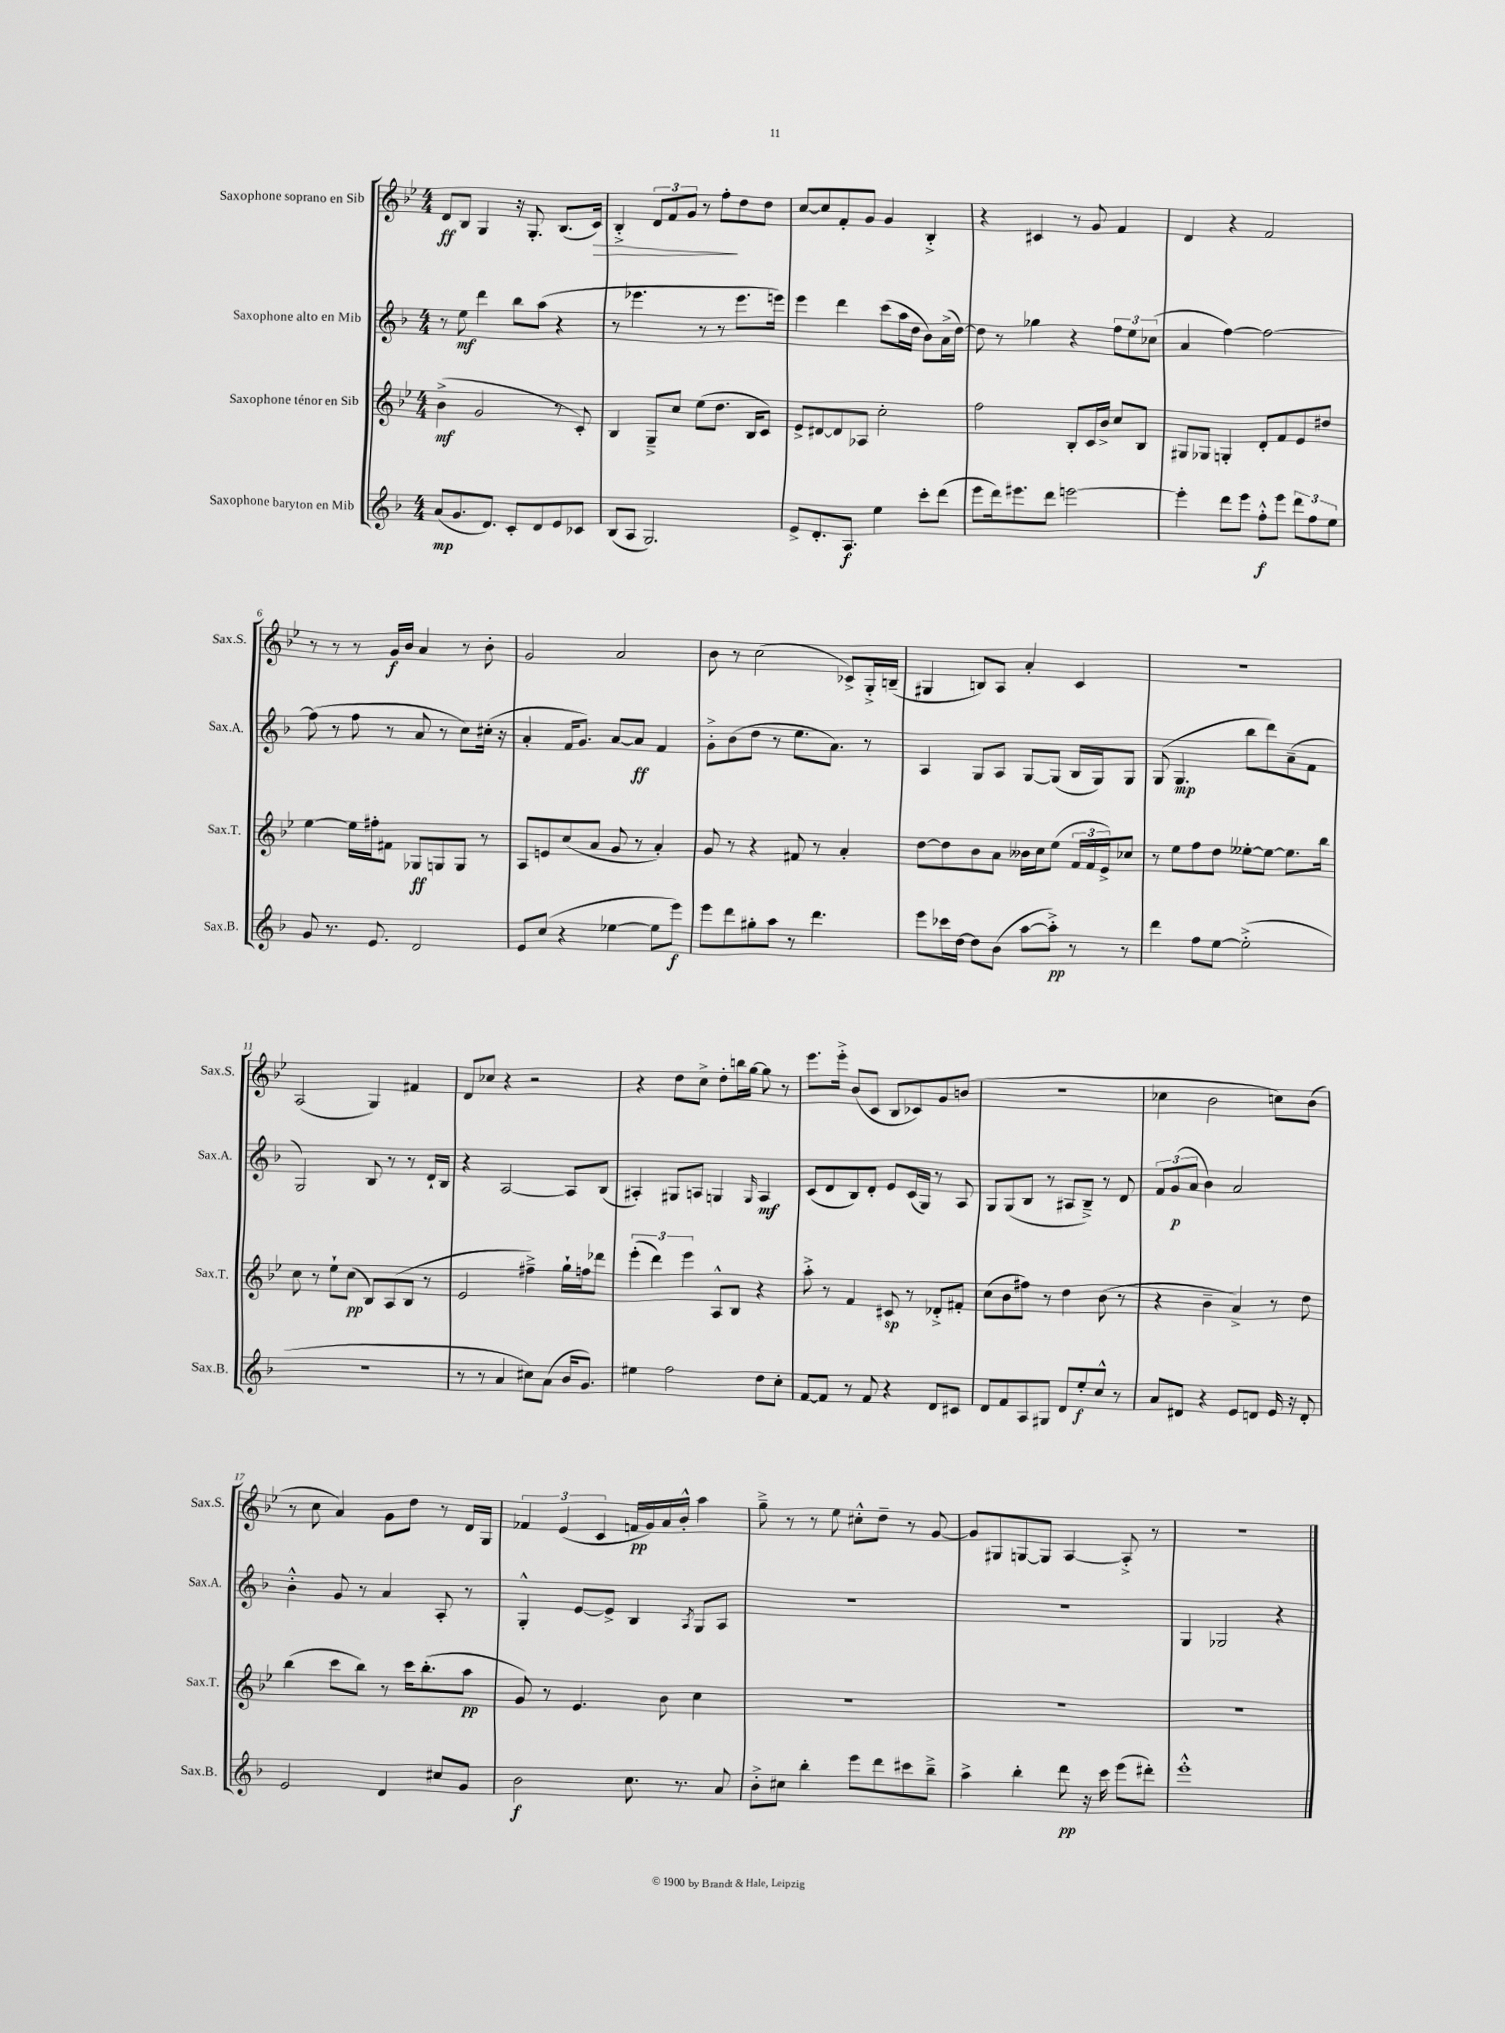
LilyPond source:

<<
\new StaffGroup <<
\new Staff = "s0" \with { instrumentName = "Saxophone soprano en Sib" shortInstrumentName = "Sax.S." } {
    \clef treble \key bes \major \numericTimeSignature \time 4/4
    d'8\ff bes8 g4 r16 g8.-. bes8.( c'16\>) |
    bes4-.-> \tuplet 3/2 { d'8 f'8 g'8 } r8 f''8-.\! d''8 d''8 |
    c''8~ c''8 f'8-. g'8 g'4 bes4-.-> |
    r4 cis'4 r8 g'8 f'4 |
    d'4 r4 f'2 |
    r8 r8 r8 g'16\f bes'16 a'4 r8 bes'8-. |
    g'2 a'2 |
    bes'8 r8 c''2( ces'8->) g16-.-> b16--( |
    gis4 b8) a8 a'4-. c'4 |
    R1 |
    a2( g4) fis'4 |
    d'8 ces''8 r4 r2 |
    r4 d''8 c''8-> d''8-. b''16 g''16~ g''8 r8 |
    ees'''8. ees'''16-.-> bes'8( c'8 bes8 ces'8) g'8 b'8( |
    R1 |
    ces''4 bes'2 c''8) bes'8( |
    r8 c''8 a'4) g'8 d''8 r8 d'16 g16 |
    \tuplet 3/2 { fes'4 ees'4( c'4 } f'16\pp g'16) a'16 bes'16-.-^ a''4 |
    g''8---> r8 r8 ees''8 cis''8-.-^ d''8-- r8 g'8~ |
    g'8 gis8 g8~ g8 a4~ a8-.-> r8 |
    r1 \bar "|." |
}
\new Staff = "s1" \with { instrumentName = "Saxophone alto en Mib" shortInstrumentName = "Sax.A." } {
    \clef treble \key f \major \numericTimeSignature \time 4/4
    r8 e''8\mf d'''4 bes''8 a''8( r4 |
    r8 ees'''4. r8 r8 ees'''8. e'''16) |
    e'''4 d'''4 c'''8( a''16 d''16 bes'8) a'16->( d''16~) |
    d''8 r8 ges''4 r4 \tuplet 3/2 { f''8 e''8 ces''8( } |
    a'4 f''4~) f''2~ |
    f''8( r8 f''8 r8 a'8 r8 c''8) cis''16-.( r16 |
    a'4-. f'16 g'8.) a'8~ a'8\ff f'4 |
    g'8-.-> bes'8( d''8 r8 e''8. a'8.) r8 |
    a4 g8 a8 g8~ g8( bes16 g16) g8 |
    g8( g4.\mp bes''8 d'''8) a'8--( f'8 |
    g2) bes8 r8 r8 d'16-! bes16 |
    r4 a2~ a8 bes8( |
    ais4-.) gis8 a8 g4 \grace { g16 } a4\mf |
    c'8( d'8 bes8) d'8-. e'8 c'16( g16) r8 a8 |
    g8 g8( bes8 r8 ais8 bes8--->) r8 d'8 |
    \tuplet 3/2 { f'8 g'8\p( a'8 } bes'4) a'2 |
    bes'4-.-^ g'8 r8 a'4 a8-. r8 |
    g4-.-^ e'8~ e'8-> bes4 \acciaccatura { a8 } g8 a8 |
    r1 |
    R1 |
    g4 ges2 r4 \bar "|." |
}
\new Staff = "s2" \with { instrumentName = "Saxophone ténor en Sib" shortInstrumentName = "Sax.T." } {
    \clef treble \key bes \major \numericTimeSignature \time 4/4
    bes'4->\mf( g'2 r8 c'8-.) |
    bes4 g8---> c''8 ees''8( d''8. bes16 c'8) |
    ees'8-> dis'8~ dis'8 aes8 c''2-. |
    f''2 bes8-. c'16 bes'16-> c''8 bes8 |
    gis8 ges8 g4-. d'8-. f'8 ees'8 dis''8 |
    ees''4~ ees''16 fis''16-. fis'8 ges8\ff g8 g8 r8 |
    a8 e'8 c''8( a'8 g'8 r8 a'4-.) |
    g'8 r8 r4 fis'8 r8 a'4-. |
    d''8~ d''8 bes'8 a'8 beses'16 c''16 ees''8( \tuplet 3/2 { f'16 f'16 ees'16->) } ces''8 |
    r8 ees''8 f''8 d''8 eeses''8~-. eeses''8~ eeses''8. bes''16 |
    c''8 r8 ees''8-! c''8\pp( bes8) a8( bes8 r8 |
    ees'2 fis''4--->) g''16-! f''16 des'''8 |
    \tuplet 3/2 { ees'''4-.( d'''4) ees'''4 } a8-^ bes8 r4 |
    a''8-.-> r8 f'4 cis'8\sp r8 des'8-.-> fis'8-. |
    c''8( bes'8 fis''8) r8 d''4 bes'8( r8 |
    r4 bes'4-- a'4->) r8 d''8 |
    bes''4( c'''8 bes''8) r8 c'''16 bes''8.-.( a''8\pp |
    g'8) r8 ees'4. bes'8 c''4 |
    R1 |
    R1 |
    R1 \bar "|." |
}
\new Staff = "s3" \with { instrumentName = "Saxophone baryton en Mib" shortInstrumentName = "Sax.B." } {
    \clef treble \key f \major \numericTimeSignature \time 4/4
    a'8\mp( g'8. d'8.) c'8-. d'8 e'8 ces'8 |
    bes8( a8 g2.) |
    e'8-> d'8.-. a8.\f e''4 c'''8-. d'''8( |
    e'''8 d'''16) eis'''8. d'''8 e'''2~ |
    e'''4-. d'''8 e'''8 f''8-.-^\f e'''8 \tuplet 3/2 { d'''8 f''8 e''8 } |
    g'8 r8. e'8. d'2 |
    e'8 c''8( r4 ees''4~ ees''8 e'''8\f) |
    e'''8 d'''8 gis''8-. a''8 r8 d'''4. |
    e'''8 ces'''16 d''16~ d''8 bes'8( a''8~ a''8-.->\pp) r8 r8 |
    d'''4 f''8 e''8~ e''2-.->( |
    R1 |
    r8 r8 a'4 cis''8) a'8( bes'16 g'8.) |
    eis''4 f''2 d''8 c''8-. |
    f'8~ f'8 r8 f'8 r4 d'8 cis'8 |
    d'8 f'8 a8 gis8 d'8 e''8-.\f c''8-^ r8 |
    a'8 dis'8 r4 e'8 d'8 e'16 r16 d'8-. |
    e'2 d'4 cis''8 g'8 |
    bes'2\f c''8. r8. a'8 |
    bes'8-.-> cis''8 bes''4-. e'''8 d'''8 cis'''8 bes''8---> |
    a''4-> bes''4-. d'''8\pp r16 c'''16 e'''8( dis'''8-.) |
    e'''1-.-^ \bar "|." |
}
>>
>>
